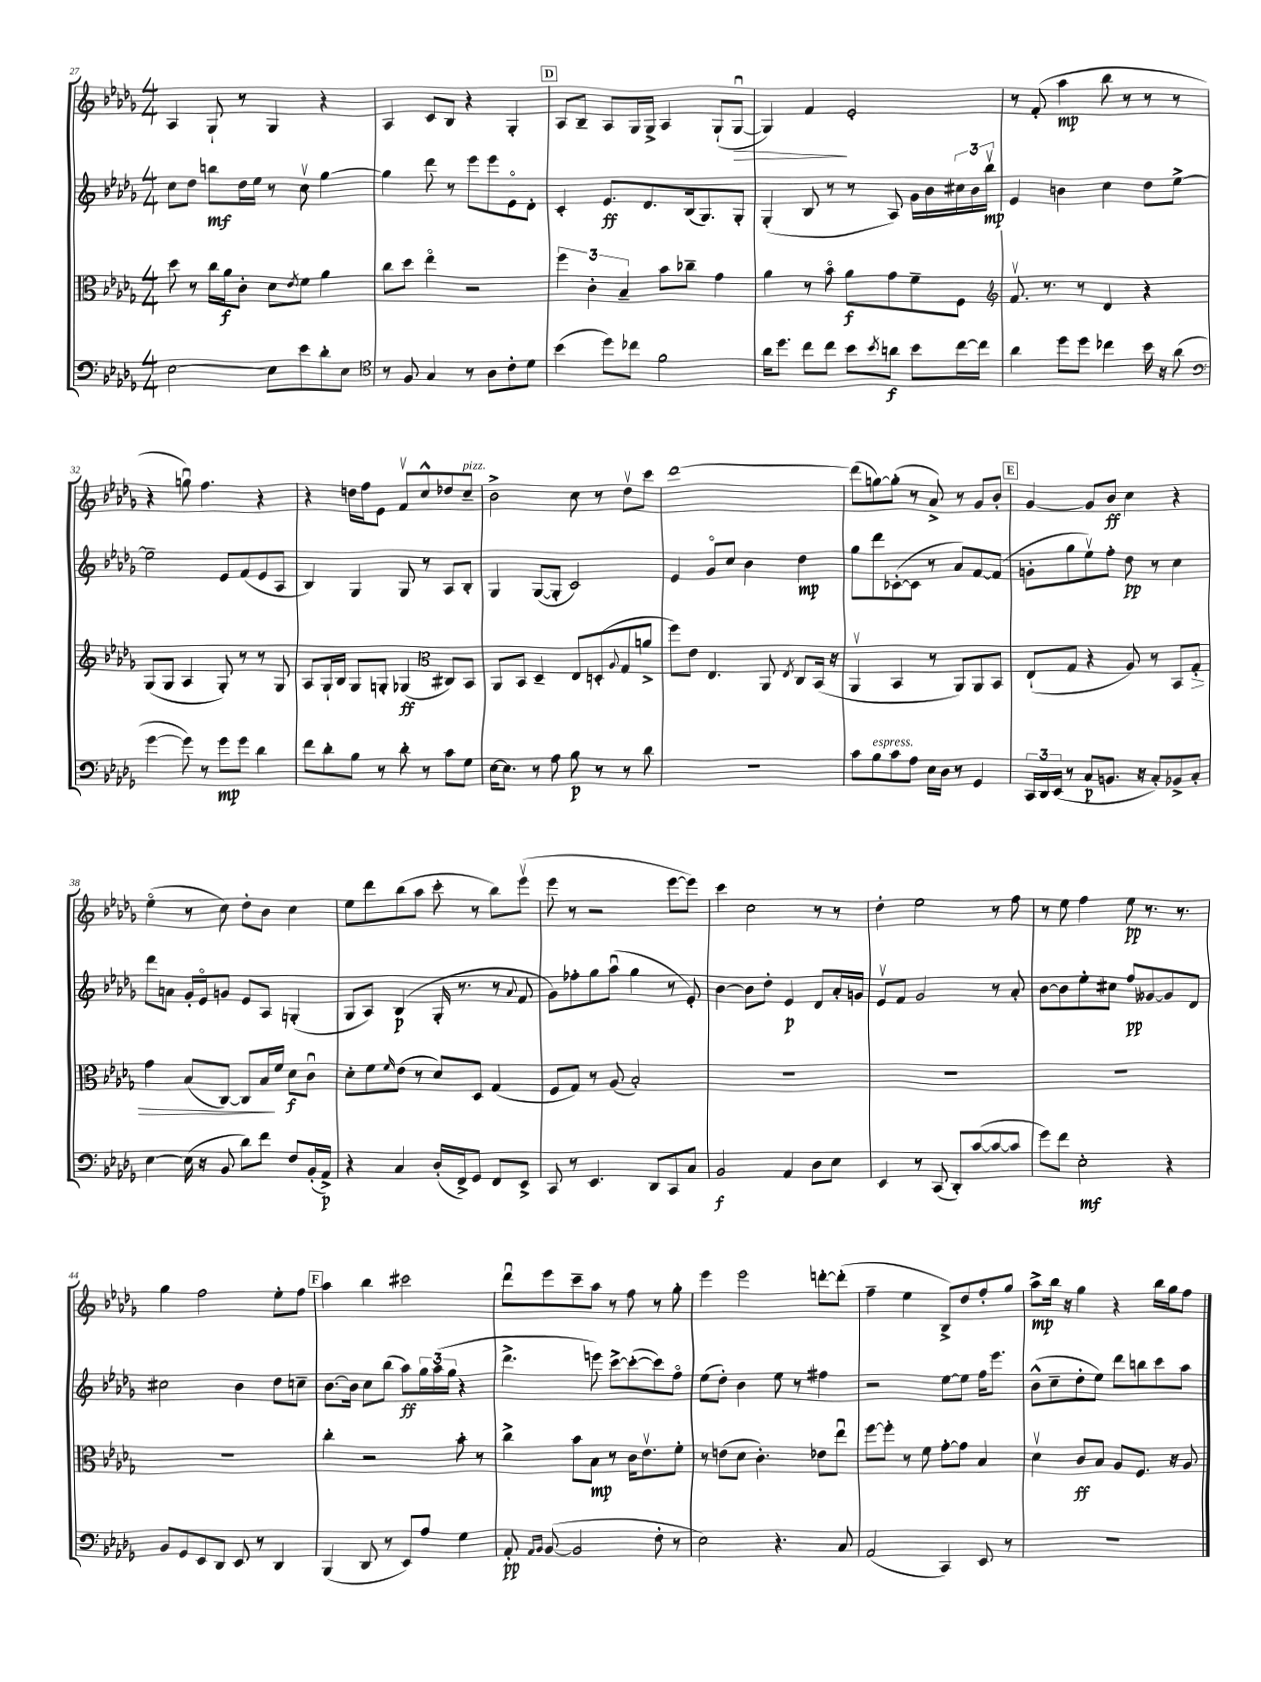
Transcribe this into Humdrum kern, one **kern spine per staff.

**kern	**kern	**kern	**kern
*staff4	*staff3	*staff2	*staff1
*clefF4	*clefC3	*clefG2	*clefG2
*k[b-e-a-d-g-]	*k[b-e-a-d-g-]	*k[b-e-a-d-g-]	*k[b-e-a-d-g-]
*M4/4	*M4/4	*M4/4	*M4/4
[2E-\	8dd-\	8cc\L	4A-/
.	8r	8dd-\J	.
.	16cc\LL	8bb\L	8G-`/
.	16a-\J	.	.
.	8c'\J	16dd-\L	8r
.	.	16ee-\JJ	.
8E-\]L	8d-\L	8r	4G-/
.	8qe-/	.	.
8e-\	8f\J	8ccv\	.
8d-'\	4a-\	[4gg-\	4r
8E-\J	.	.	.
=	=	=	=
*clefC4	*	*	*
8r	8cc\L	4gg-\]	4A-/
8F/	8dd-\J	.	.
4G-/	4ee-o\	8ddd-\	8c/L
.	.	8r	8B-/J
8r	2r	8eee-\L	4r
8A-\L	.	8eee-\	.
8c'\	.	8e-o\	4G-'/
8d-\J	.	8d-'\J	.
=	=	=	=
(4b-\	6ff\	4c'/	8A-/L
.	.	.	8B-~/J
.	6c'\	.	.
8dd-\L)	.	8.e-/L	8A-/L
.	6B-~/	.	.
8cc-\J	.	.	16G-/L
.	.	8.d-/	16G-^/JJ
2f\	8b-\L	.	4A-/
.	8cc-~\J	(16B-/k	.
.	.	8.G-/)	.
.	4g-\	.	(8G-`/L
.	.	8G-'/J	[8G-u/J
=	=	=	=
16a-\LK	4a-\	(4G-'/	4G-/])
8.dd-\J	.	.	.
8cc\L	8r	8B-/	4f/
8cc\J	8b-o\	8r	.
8b-\L	8a-\L	8r	2e-'/
8qb-/	.	.	.
8a\J	8g-\	8A-/)	.
8b-\L	8f~\	16g-\LL	.
.	.	16b-\	.
[16cc\L	8F\J	24cc#\	.
.	.	24b-\	.
16cc\]JJ	.	.	.
.	.	24bb-v\JJ	.
=	=	=	=
*	*clefG2	*	*
4a-\	8.fv/	4e-/	8r
.	.	.	(8f'/
.	8.r	.	.
8dd-\L	.	4b\	4aa-\
8dd-\J	8r	.	.
4cc-\	4d-/	4cc\	8bb-\
.	.	.	8r
16b-\	4r	8dd-\L	8r
16r	.	.	.
(8a-\	.	[8ee-^\J	8r
=	=	=	=
*clefF4	*	*	*
[4g-\	(8G-/L	2ee-~\]	4r
.	8G-/J	.	.
8g-\])	4A-/	.	8ggu\)
8r	.	.	4.ff\
8g-\L	8G-'/)	8e-/L	.
8g-\J	8r	(8f/	.
4d-\	8r	8e-/	4r
.	8G-/	8A-/J	.
=	=	=	=
8f\L	8A-/L	4B-/)	4r
8d-'\	16G-`/L	.	.
.	16B-/JJ	.	.
8B-\J	8G-/L	4G-/	16dd\LL
.	.	.	16ff\J
8r	8G'/J	.	8e-\J
8d-'\	(4G-/	8G-/	8fv/L
8r	.	8r	8cc^^/
*	*clefC3	*	*
8c\L	8C#/L)	8A-/L	8dd-/
8G-\J	8BB-/J	8B-'/J	8cc~/J
=	=	=	=
[16E-\LK	8AA-/L	4G-/	2b-^\
8.E-\]J	.	.	.
.	8BB-/J	.	.
8r	4D-~/	([8G-/L	.
8A-\	.	8G-'/]J	.
8B-\	8E-/L	2c/)	8cc\
8r	(8D'/	.	8r
.	8qqA-/	.	.
8r	8G-/	.	8dd-v\L
8d-\	8a^/J	.	8ccc\J
=	=	=	=
1r	8ff\L)	4e-/	[1ddd-
.	8e-\J	.	.
.	4.E-/	8g-o/L	.
.	.	8cc/J	.
.	.	4b-\	.
.	8AA-/	.	.
.	8qE-/	.	.
.	8C/L	4dd-\	.
.	(16BB-/Jk	.	.
.	16r	.	.
=	=	=	=
8c\L	4AA-v/	8gg-\L	(8ddd-\]L
8B-\	.	8ddd-\	[8gg\)
8c\	4BB-/	([8c-'\	(8gg'\]J
8A-\J	.	8c-\]J	8r
16E-\LL	8r	8r	8a-^/)
16D-\JJ	.	.	.
8r	8AA-/L)	8a-/L)	8r
4GG-/	8AA-/	[8f/	8g-/L
.	8BB-/J	(8f/]J	8b-'/J
=	=	=	=
24CC/LL	(8E-`/L	8g'\L	[4g-/
24DD-/	.	.	.
(24EE-/JJ	.	.	.
8r	8G-/J	8gg-\	.
8C/L	4r	8ee-v\)	8g-/]L
8.BB/J	.	8ff'\J	8b-/J
.	8A-/)	8dd-\	4cc\
16r	.	.	.
8C'/L)	8r	8r	.
8BB-^/	8BB-/L	4cc\	4r
8C'/J	8G-'/J	.	.
=	=	=	=
[4E-\	4g-\	8ddd-\L	(4ee-o\
.	.	8a\J	.
(16E-\]	(8B-/L	16g-'/LL	8r
16r	.	16e-o/J	.
8BB-/	[8C/J)	8g/J	8cc\)
8d-\L)	8C/]L	8e-/L	8dd-'\L
8f\J	16B-/L	8A-/J	8b-\J
.	16f/JJ	.	.
8F/L	8d-\L	(4G'/	4cc\
(16BB-'/L	8cu\J	.	.
16AA-^/JJ)	.	.	.
=	=	=	=
4r	8d-'\L	8G-/L	8ee-\L
.	8f\	8A-/J)	8ddd-\
.	16qqf/	.	.
4C/	(8e-\J	(4B-/	(8bb-\
.	8r	.	8aa-\J
(16D-'/LL	8d-/L)	16G-'/	8ccc'\
16FF^/J)	.	8.r	.
8GG-/J	8D-/J	.	8r
8FF/L	(4G-/	8r	8bb-\L)
.	.	8qqa-/	.
8EE-^/J	.	8f/	(8eee-v\J
=	=	=	=
8CC/	8F/L	8g-\L)	8eee-\
8r	8G-/J)	8ff-'\	8r
4.EE-/	8r	8gg-\	2r
.	(8A-/	(8aa-u\J	.
.	2B-'/)	4gg-\	.
8DD-/L	.	.	.
8CC/	.	8r	[8eee-\L
8C/J	.	8e-'/)	8eee-\]J)
=	=	=	=
2BB-/	1r	[4b-\	4ccc\
.	.	8b-\]L	2cc\
.	.	8dd-'\J	.
4AA-/	.	4e-/	.
8D-\L	.	8d-/L	8r
8E-\J	.	16a-'/L	8r
.	.	16g/JJ	.
=	=	=	=
4EE-/	1r	8e-v/L	4dd-'\
.	.	8f/J	.
8r	.	2g-/	2ee-\
(8CC/	.	.	.
8DD-'/L)	.	.	.
([8c/	.	.	.
8c/_	.	8r	8r
8c/]J	.	8a-'/	8ff\
=	=	=	=
8g-\L)	1r	[8b-\L	8r
8f\J	.	8b-\]	8ee-\
2E-'\	.	8ee-'\	4ff\
.	.	8cc#\J	.
.	.	8ff/L	8ee-\
.	.	[8g--/	8.r
4r	.	8g--/]	.
.	.	.	8.r
.	.	8d-/J	.
=	=	=	=
8BB-/L	1r	2cc#\	4gg-\
8GG-/	.	.	.
8EE-/	.	.	2ff\
8DD-/J	.	.	.
8EE-/	.	4b-\	.
8r	.	.	.
4DD-/	.	8dd-\L	8ee-'\L
.	.	8cc~\J	8ff\J
=	=	=	=
(4BBB-/	4cc'\	[8.b-\L	4aa-\
.	.	16b-\]Jk	.
8DD-/	2r	8cc\L	4bb-\
8r	.	(8bb-\J	.
8EE-/L)	.	8aa-\L)	2ccc#\
8A-/J	.	24gg-\L	.
.	.	(24aa-\	.
.	.	24gg-\JJ	.
4G-\	8b-'\	4r	.
.	8r	.	.
=	=	=	=
8AA-'/	4cc^\	4.ddd-^\	8ddd-u\L
16qqAA-/LL	.	.	.
16qqBB-/JJ	.	.	.
([8BB-/	.	.	8eee-\
2BB-/]	8b-\L	.	8ccc~\
.	8B-\J	8eee\)	8aa-\J
.	8r	[8ccc^\L	8r
.	16c\LK	(8ccc'\_	8ff\
.	8.e-v\	.	.
8F'\	.	8ccc\])	8r
8r	8f'\J	8ffo\J	8gg-'\
=	=	=	=
2E-\)	8r	(8ee-\L	4eee-\
.	(8e\L	8dd-'\J)	.
.	8d-\J	4b-\	2eee-\
.	4.c'\)	.	.
4.r	.	8ee-\	.
.	.	8r	.
.	8e-\L	4ff#\	[8ddd'\L
8C/	8ee-u\J	.	(8ddd'\]J
=	=	=	=
(2AA-/	[8ff\L	2r	4ff~\
.	8ff'\]J	.	.
.	8r	.	4ee-\
.	8f\	.	.
4CC/)	[8g-'\L	[8ee-\L	8B-^/L)
.	8g-\]J	8ee-\]J	8dd-/
8EE-/	4B-/	16ff\LK	8ff'/
.	.	8.eee-\J	.
8r	.	.	8gg-/J
=	=	=	=
1r	4d-v\	(8b-^^\L	8aa-^\L
.	.	8cc~\	16bb-\Jk
.	.	.	16r
.	8c/L	8dd-'\	4gg-\
.	8B-/J	8ee-\J)	.
.	8A-/L	8ddd-\L	4r
.	8.F/J	8bb\	.
.	.	8ccc\	16bb-\LL
.	16r	.	16gg-\J
.	8A-/	8aa-\J	8ff\J
==	==	==	==
*-	*-	*-	*-
